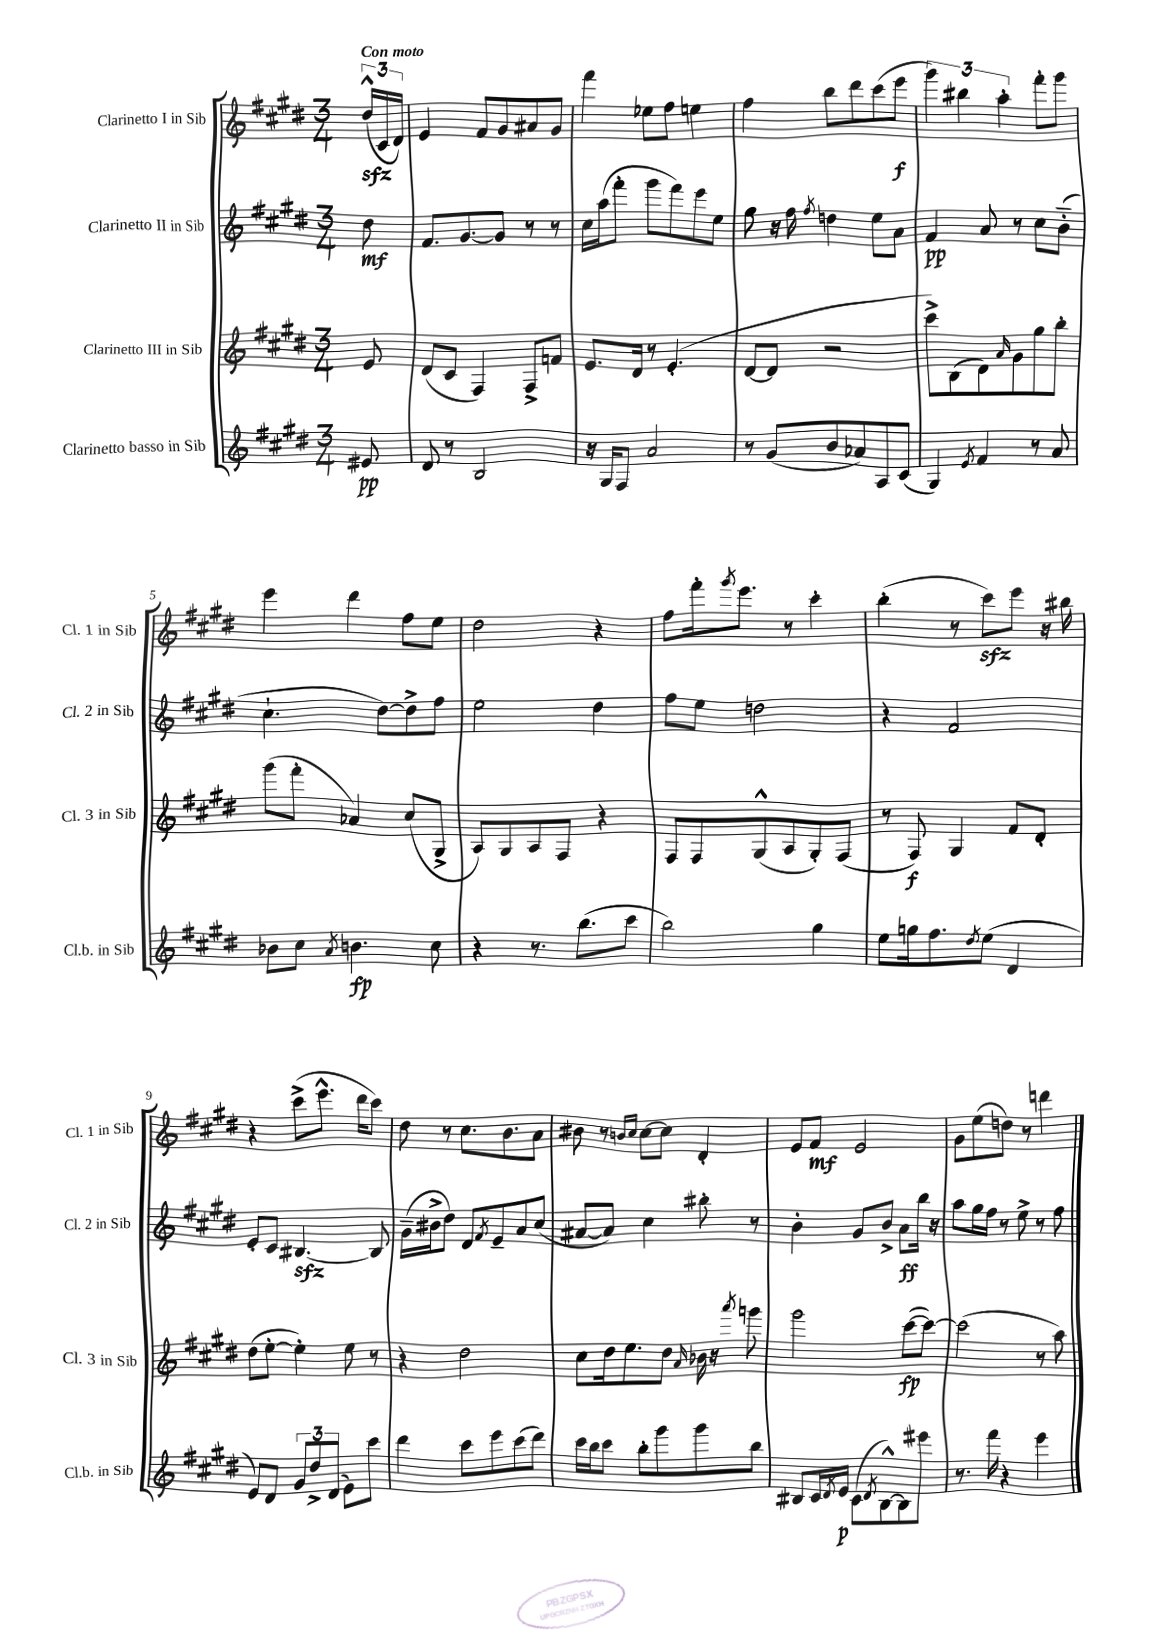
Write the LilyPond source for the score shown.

<<
\new StaffGroup <<
\new Staff = "s0" \with { instrumentName = "Clarinetto I in Sib" shortInstrumentName = "Cl. 1 in Sib" } {
    \clef treble \key e \major \numericTimeSignature \time 3/4 \partial 8 \tempo "Con moto"
    \tuplet 3/2 { dis''16-^\sfz( cis'16 dis'16) } |
    e'4 fis'8 gis'8 ais'8 gis'8 |
    fis'''4 ees''8 fis''8 e''4 |
    fis''4 b''8 dis'''8 cis'''8( e'''8\f |
    \tuplet 3/2 { gis'''4) bis''4 a''4-. } fis'''8-. gis'''8 |
    e'''4 dis'''4 fis''8 e''8 |
    dis''2 r4 |
    fis''8 fis'''16-. \acciaccatura { gis'''8 } e'''8. r8 cis'''4-. |
    b''4-.( r8 cis'''8\sfz) e'''8 r16 bis''16 |
    r4 cis'''8->( e'''8.-^ dis'''16 cis'''8) |
    dis''8 r8 cis''8. b'8. a'8 |
    bis'8 r8 \grace { b'16 cis''16 } cis''8~ cis''8 dis'4-. |
    e'8 fis'8\mf e'2 |
    gis'8 e''8( d''8) r8 d'''4 \bar "|." |
}
\new Staff = "s1" \with { instrumentName = "Clarinetto II in Sib" shortInstrumentName = "Cl. 2 in Sib" } {
    \clef treble \key e \major \numericTimeSignature \time 3/4 \partial 8
    dis''8\mf |
    fis'8. gis'8.~ gis'8 r8 r8 |
    cis''16 a''16( fis'''8-. gis'''8 fis'''8) e'''8 e''8 |
    gis''8 r16 fis''16 \acciaccatura { fis''8 } d''4 e''8 a'8 |
    fis'4\pp a'8 r8 cis''8 b'8-_( |
    cis''4.-! dis''8~) dis''8-> fis''8 |
    e''2 dis''4 |
    fis''8 e''8 d''2 |
    r4 fis'2 |
    e'8-. cis'8 bis4.~\sfz bis8 |
    gis'16--( bis'16-> dis''8) dis'8 \acciaccatura { fis'8 } e'8-- a'8 cis''8( |
    ais'8~ ais'8) cis''4 bis''8-. r8 |
    b'4-. gis'8 b'8-> a'8\ff b''16 r16 |
    a''8 gis''16 fis''16 r8 e''8-> r8 fis''8 \bar "|." |
}
\new Staff = "s2" \with { instrumentName = "Clarinetto III in Sib" shortInstrumentName = "Cl. 3 in Sib" } {
    \clef treble \key e \major \numericTimeSignature \time 3/4 \partial 8
    e'8 |
    dis'8( cis'8 fis4) fis8-> f'8 |
    e'8. dis'16 r8 e'4.-.( |
    dis'8~ dis'8 r2 |
    cis'''8->) b8( dis'8) \grace { a'16 } gis'8 gis''8 b''8-. |
    gis'''8( fis'''8-. aes'4) cis''8( gis8-> |
    a8) gis8 a8 fis8 r4 |
    fis8 fis8 gis8-^( a8 gis8-.) fis8( |
    r8 fis8\f) gis4 fis'8 dis'8-. |
    dis''8( e''8~-. e''4-.) e''8 r8 |
    r4 dis''2 |
    cis''8 dis''16 e''8. dis''8 \grace { a'16 } bes'16 r16 \acciaccatura { a'''8 } g'''8 |
    gis'''2 cis'''8~\fp( cis'''8~) |
    cis'''2( r8 a''8) \bar "|." |
}
\new Staff = "s3" \with { instrumentName = "Clarinetto basso in Sib" shortInstrumentName = "Cl.b. in Sib" } {
    \clef treble \key e \major \numericTimeSignature \time 3/4 \partial 8
    eis'8\pp |
    dis'8 r8 b2 |
    r16 gis16 fis8 a'2 |
    r8 gis'8( b'8 aes'8) a8 cis'8( |
    gis4) \acciaccatura { e'8 } fis'4 r8 a'8 |
    bes'8 cis''8 \acciaccatura { a'8 } b'4.\fp cis''8 |
    r4 r8. b''8.( cis'''8 |
    b''2) gis''4 |
    e''8 g''16 fis''8. \acciaccatura { dis''8 } e''8( dis'4 |
    e'8) dis'8 \tuplet 3/2 { gis'8 dis''8-> dis'8( } e'8) cis'''8 |
    dis'''4 cis'''8 e'''8 cis'''8( dis'''8) |
    cis'''16 b''16 cis'''8 b''8-. gis'''8 gis'''8 b''8 |
    bis8 cis'16 \acciaccatura { dis'8 } e'16\p cis'8( \acciaccatura { dis'8 } bis8~-^) bis8 eis'''8 |
    r8. fis'''16 r4 e'''4 \bar "|." |
}
>>
>>
